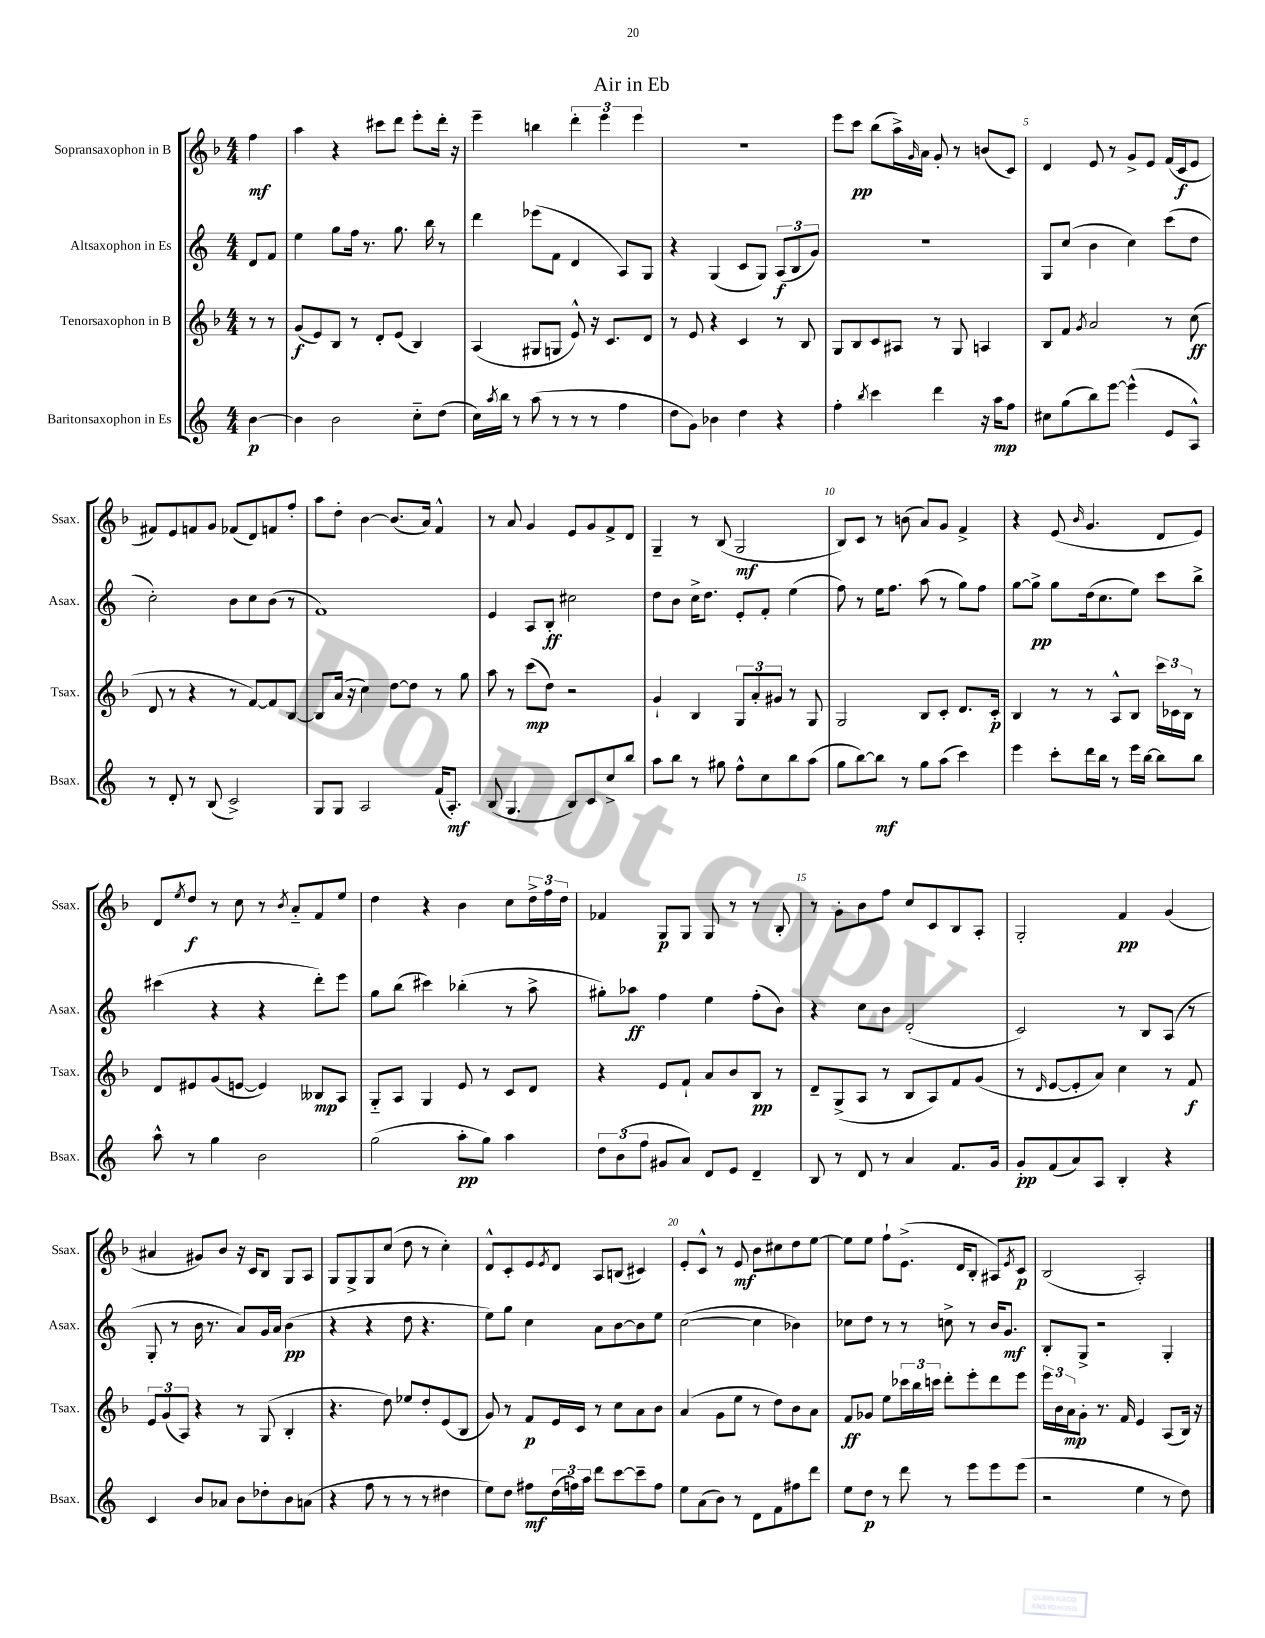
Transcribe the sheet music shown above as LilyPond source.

\header { title = "Air in Eb" }
<<
\new StaffGroup <<
\new Staff = "s0" \with { instrumentName = "Sopransaxophon in B" shortInstrumentName = "Ssax." } {
    \clef treble \key f \major \numericTimeSignature \time 4/4 \partial 4
    f''4\mf |
    a''4 r4 cis'''8 d'''8 e'''8-. d'''16-. r16 |
    e'''4-- b''4 \tuplet 3/2 { d'''4-. e'''4 e'''4 } |
    R1 |
    e'''8 c'''8\pp bes''8( a''16->) \grace { g'16 } a'16 g'8-. r8 b'8( c'8) |
    d'4 e'8 r8 g'8-> e'8 f'16( c'16\f e'8 |
    fis'8) e'8 f'8 g'8 fes'8( d'8) f'8 f''8-. |
    a''8 d''8-. bes'4~ bes'8.( a'16) f'4-^ |
    r8 a'8 g'4 e'8 g'8 f'8-> d'8 |
    g4-- r8 bes8( g2\mf |
    bes8) c'8 r8 b'8( a'8) g'8 f'4-> |
    r4 e'8( \grace { bes'16 } g'4. d'8 e'8) |
    d'8 \acciaccatura { e''8 } d''8\f r8 c''8 r8 \acciaccatura { bes'8 } a'8-_ f'8 e''8 |
    d''4 r4 bes'4 c''8 \tuplet 3/2 { d''16-> f''16 d''16 } |
    fes'4 g8\p g8 g8 r8 r8 bes8-. |
    r8 g'8-. bes'8 f''8 c''8 c'8 bes8 a8-. |
    g2-. f'4\pp g'4( |
    ais'4 gis'8) bes'8 r16 c'16 bes8 g8 a8 |
    g8 g8-> g8 c''8( d''8 r8 c''4-.) |
    d'8-^ c'8-. e'8 \acciaccatura { e'8 } d'8 a8 b8( cis'4) |
    e'8-. c'8-^ r8 e'8\mf bes'8 cis''8 d''8 e''8~ |
    e''8 e''8 f''8-! e'8.->( d'16 bes8-. ais8) \acciaccatura { e'8 } c'8\p |
    bes2( a2-.) \bar "|." |
}
\new Staff = "s1" \with { instrumentName = "Altsaxophon in Es" shortInstrumentName = "Asax." } {
    \clef treble \key c \major \numericTimeSignature \time 4/4 \partial 4
    d'8 f'8 |
    e''4 g''8 f''16 r8. g''8. b''16 r8 |
    d'''4 ees'''8( f'8 d'4 a8) g8 |
    r4 g4( c'8 g8) \tuplet 3/2 { a8\f( b8 g'8) } |
    R1 |
    g8 c''8( b'4 c''4) c'''8( d''8 |
    c''2-.) b'8 c''8 b'8( r8 |
    f'1) |
    e'4 a8 b8-.\ff cis''2 |
    d''8 b'8 c''16-> d''8. e'8-. f'8-. e''4( |
    f''8) r8 e''16 f''8. a''8( r8 g''8) f''8 |
    g''8~ g''8->\pp g''8 d''16( c''8. e''8) c'''8 b''8-> |
    cis'''4( r4 r4 d'''8-.) e'''8 |
    g''8 b''8( cis'''4) bes''4-.( r8 a''8-> |
    gis''8-.) aes''8\ff f''4 e''4 f''8-.( b'8) |
    r4 c''8 b'8 d'2-.( |
    c'2) r8 b8 a8( r8 |
    g8-. r8 b'16 r8. a'8) g'16 a'16 b'4\pp( |
    r4 r4 d''8 r4. |
    e''8) g''8 c''4 a'8 b'8~ b'8 e''8 |
    c''2~( c''4 bes'4) |
    ces''8 d''8 r8 r8 c''8-> r8 b'16 g'8.\mf |
    b8-. g8-> r2 g4-. \bar "|." |
}
\new Staff = "s2" \with { instrumentName = "Tenorsaxophon in B" shortInstrumentName = "Tsax." } {
    \clef treble \key f \major \numericTimeSignature \time 4/4 \partial 4
    r8 r8 |
    g'8\f( e'8) bes8 r8 d'8-. e'8( bes4) |
    a4( gis8 g8 e'8-^) r16 c'8. d'8 |
    r8 e'8 r4 c'4 r8 bes8 |
    g8 bes8 c'8 ais8 r8 g8 a4 |
    bes8 f'8 \acciaccatura { g'8 } a'2 r8 c''8\ff( |
    d'8 r8 r4 r8 f'8~) f'8 bes8~ |
    bes8 a'16( r16 c''4) d''8~ d''8 r8 g''8 |
    a''8 r8 c'''8\mp( d''8) r2 |
    g'4-! bes4 \tuplet 3/2 { g8 a'8-. gis'8 } r8 g8 |
    g2 bes8 c'8-. d'8. c'16-.\p |
    bes4 r8 r8 a8-^ bes8 \tuplet 3/2 { c'''16 ces'16 bes16 } r8 |
    d'8 eis'8 g'8( e'8~ e'4) beses8\mp a8 |
    g8-_ a8 g4 e'8 r8 c'8 d'8 |
    r4 e'8 f'8-! a'8 bes'8 bes8\pp r8 |
    d'8-- g8->( a8 r8 bes8 a8) f'8 g'8( |
    r8 \grace { d'16 } e'8~ e'8-. a'8) c''4 r8 f'8\f |
    \tuplet 3/2 { e'8 g'8( a8) } r4 r8 g8( bes4-. |
    r4. d''8) ees''8 d''8-. e'8( bes8 |
    g'8) r8 f'8\p e'16 c'16 r8 c''8 a'8 bes'8 |
    a'4( g'8 e''8 r8 d''8) bes'8 a'8 |
    f'8\ff ges'8 e''8 \tuplet 3/2 { ces'''16 bes''16 c'''16 } d'''8-. e'''8-. d'''8 e'''8 |
    \tuplet 3/2 { e'''16 bes'16 a'16\mp } g'8-. r8. f'16 e'4 a8( bes16) r16 \bar "|." |
}
\new Staff = "s3" \with { instrumentName = "Baritonsaxophon in Es" shortInstrumentName = "Bsax." } {
    \clef treble \key c \major \numericTimeSignature \time 4/4 \partial 4
    b'4~\p |
    b'4 b'2 c''8-_ d''8( |
    c''16) \acciaccatura { a''8 } b''16 r8 a''8( r8 r8 r8 f''4 |
    d''8 g'8) bes'4 d''4 r4 |
    f''4-. \acciaccatura { b''8 } c'''4 d'''4 r16 a''16\mp f''8 |
    cis''8 g''8( b''8) e'''8~ e'''4-^( e'8 a8-^) |
    r8 d'8-. r8 b8( c'2->) |
    g8 g8 a2 f'16( a8.-.\mf) |
    b8( g4. b8) c'8 c''8-> b''8 |
    a''8 b''8 r8 gis''8 f''8-^ c''8 b''8 a''8( |
    g''8 b''8~) b''8\mf r8 g''8 a''8( c'''4) |
    e'''4 c'''8-. d'''16 b''16 r8 e'''16 b''16~ b''8 b''8 |
    a''8-^ r8 g''4 b'2 |
    g''2( a''8-.\pp g''8) a''4 |
    \tuplet 3/2 { d''8 b'8( f''8 } gis'8 a'8) d'8 e'8 d'4-- |
    b8 r8 d'8 r8 a'4 f'8. g'16 |
    g'8-.\pp f'8( a'8) a8 b4-. r4 |
    c'4 b'8 aes'8 b'8 des''8-. b'8 a'8( |
    r4 f''8 r8 r8 r8 dis''4 |
    e''8) d''8 fis''8\mf \tuplet 3/2 { d''16( f''16) a''16 } d'''8 c'''8~ c'''8-- f''8 |
    e''8 a'8( b'8) r8 d'8 f'8 fis''8 d'''8 |
    e''8 d''8\p r8 d'''8 r8 e'''8 e'''8 e'''8( |
    r2 e''4 r8 d''8) \bar "|." |
}
>>
>>
\layout { \context { \Score \override BarNumber.break-visibility = ##(#f #t #t) barNumberVisibility = #(every-nth-bar-number-visible 5) } }
